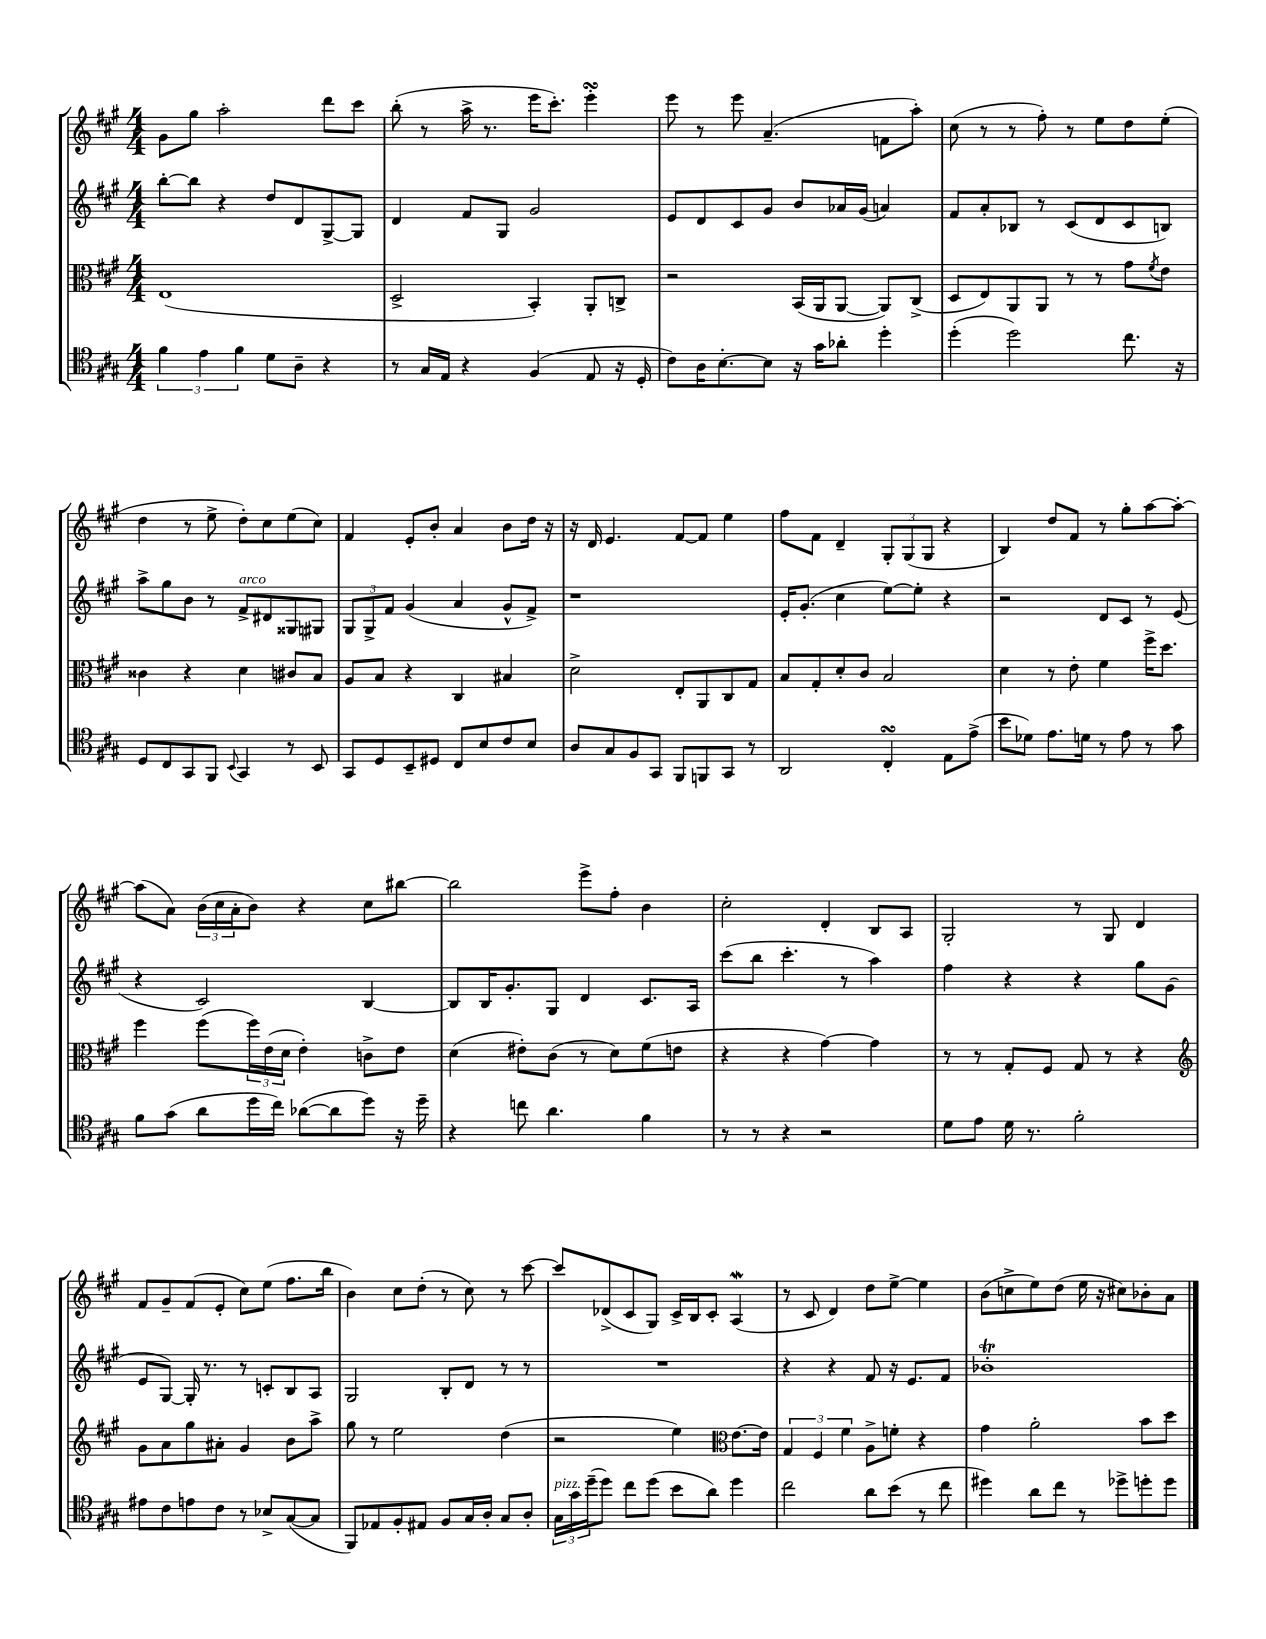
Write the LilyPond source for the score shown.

<<
\new StaffGroup <<
\new Staff = "s0" {
    \clef treble \key a \major \numericTimeSignature \time 4/4
    gis'8 gis''8 a''2-. d'''8 cis'''8 |
    b''8-.( r8 a''16-> r8. e'''16 cis'''8.-.) e'''4-.\turn |
    e'''8 r8 e'''8 a'4.--( f'8 a''8-.) |
    cis''8( r8 r8 fis''8-.) r8 e''8 d''8 e''8-.( |
    d''4 r8 e''8-> d''8-.) cis''8 e''8( cis''8) |
    fis'4 e'8-. b'8-. a'4 b'8 d''16 r16 |
    r16 d'16 e'4. fis'8~ fis'8 e''4 |
    fis''8 fis'8 d'4-- \tuplet 3/2 { gis8-. gis8( gis8 } r4 |
    b4) d''8 fis'8 r8 gis''8-. a''8~ a''8~-. |
    a''8( a'8) \tuplet 3/2 { b'16( cis''16 a'16-. } b'8) r4 cis''8 bis''8~ |
    bis''2 e'''8-> fis''8-. b'4 |
    cis''2-. d'4-. b8 a8 |
    gis2-. r8 gis8 d'4 |
    fis'8 gis'8-- fis'8( e'8-. cis''8) e''8( fis''8. b''16 |
    b'4) cis''8 d''8-.( r8 cis''8) r8 cis'''8~ |
    cis'''8 des'8->( cis'8 gis8) cis'16-> b16 cis'8-. a4\mordent( |
    r8 cis'8 d'4) d''8 e''8~-> e''4 |
    b'8( c''8-> e''8) d''8( e''16 r16 cis''8) bes'8-. a'8 \bar "|." |
}
\new Staff = "s1" {
    \clef treble \key a \major \numericTimeSignature \time 4/4
    b''8~-. b''8 r4 d''8 d'8 gis8~-> gis8 |
    d'4 fis'8 gis8 gis'2 |
    e'8 d'8 cis'8 gis'8 b'8 aes'16 gis'16( a'4) |
    fis'8 a'8-. bes8 r8 cis'8( d'8 cis'8 b8) |
    a''8-> gis''8 b'8 r8 fis'8->^\markup { \italic "arco" } dis'8 gisis8 gis8 |
    \tuplet 3/2 { gis8 gis8-> fis'8 } gis'4( a'4 gis'8-^ fis'8->) |
    r1 |
    e'16-. gis'8.-.( cis''4 e''8~) e''8-. r4 |
    r2 d'8 cis'8 r8 e'8( |
    r4 cis'2) b4~ |
    b8 b16 gis'8.-. gis8 d'4 cis'8. a16 |
    cis'''8( b''8 cis'''4.-. r8 a''4) |
    fis''4 r4 r4 gis''8 gis'8( |
    e'8 gis8~) gis16-. r8. r8 c'8-. b8 a8 |
    gis2 b8-. d'8 r8 r8 |
    R1 |
    r4 r4 fis'8 r16 e'8. fis'8 |
    bes'1-.\trill \bar "|." |
}
\new Staff = "s2" {
    \clef alto \key a \major \numericTimeSignature \time 4/4
    e1( |
    d2-> b,4-.) a,8-. c8-> |
    r2 b,16( a,16 a,8~ a,8) cis8->( |
    d8 e8) a,8 a,8 r8 r8 gis'8 \acciaccatura { fis'8 } e'8 |
    cisis'4 r4 d'4 cis'8 b8 |
    a8 b8 r4 cis4 bis4 |
    d'2-> e8-. a,8 cis8 gis8 |
    b8 gis8-. d'8-. cis'8 b2 |
    d'4 r8 e'8-. fis'4 fis''16-> d''8. |
    fis''4 fis''8( \tuplet 3/2 { fis''16) e'16( d'16 } e'4-.) c'8-> e'8 |
    d'4( eis'8-.) cis'8( r8 d'8) fis'8( e'8 |
    r4 r4 gis'4~) gis'4 |
    r8 r8 gis8-. fis8 gis8 r8 r4 |
    \clef treble gis'8 a'8 gis''8 ais'8-. gis'4 b'8 a''8-> |
    gis''8 r8 e''2 d''4( |
    r2 e''4) \clef alto e'8.~ e'16 |
    \tuplet 3/2 { gis4 fis4 fis'4 } a8-> f'8-. r4 |
    gis'4 a'2-. b'8 d''8 \bar "|." |
}
\new Staff = "s3" {
    \clef tenor \key a \major \numericTimeSignature \time 4/4
    \tuplet 3/2 { fis'4 e'4 fis'4 } d'8 a8-- r4 |
    r8 gis16 e16 r4 fis4( e8 r16 d16-. |
    cis'8) a16 b8.~-. b8 r16 gis'16 aes'8-. d''4-. |
    d''4-.( d''2) cis''8. r16 |
    d8 cis8 gis,8 fis,8 \appoggiatura { b,8 } gis,4 r8 b,8 |
    gis,8 d8 b,8-- dis8 cis8 b8 cis'8 b8 |
    a8 gis8 fis8 gis,8 fis,8 f,8 gis,8 r8 |
    a,2 cis4-.\turn e8 e'8->( |
    b'8 des'8) e'8. d'16 r8 e'8 r8 gis'8 |
    fis'8 gis'8( a'8 d''16 cis''16) aes'8~( aes'8 d''8) r16 d''16-- |
    r4 c''8 a'4. fis'4 |
    r8 r8 r4 r2 |
    d'8 e'8 d'16 r8. fis'2-. |
    eis'8 cis'8 e'8 cis'8 r8 bes8-> gis8~( gis8 |
    fis,8) ees8 fis8-. eis8 fis8 gis16 a16-. gis8 a8-. |
    \tuplet 3/2 { gis16^\markup { \italic "pizz." } gis'16 d''16--( } d''8) cis''8 d''8( b'8 a'8) d''4 |
    cis''2 a'8 b'8( r8 cis''8 |
    dis''4) a'8 cis''8 r8 des''8-> d''8-. d''8 \bar "|." |
}
>>
>>
\layout { \context { \Score \remove "Bar_number_engraver" } }
